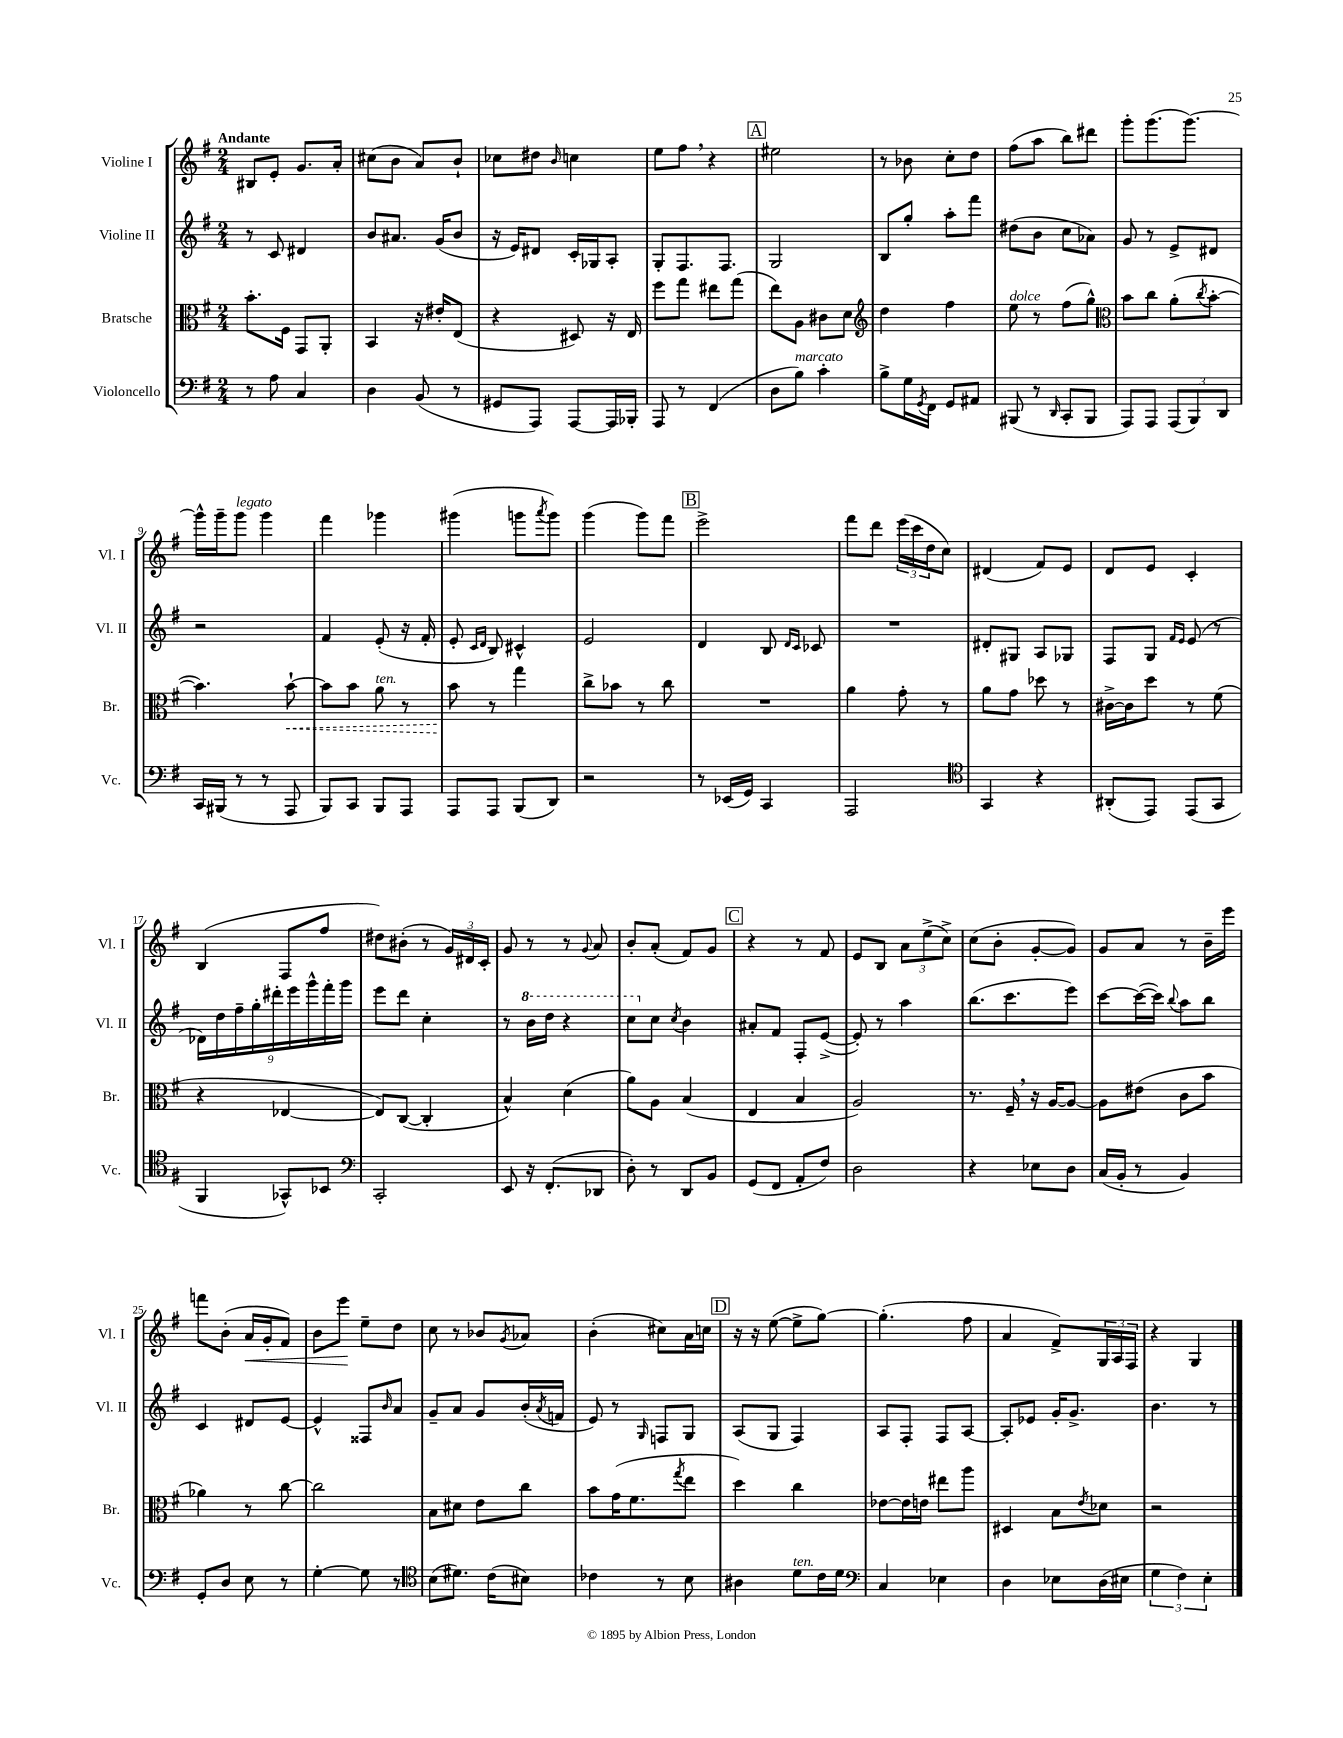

**kern	**kern	**kern	**kern
*staff4	*staff3	*staff2	*staff1
*clefF4	*clefC3	*clefG2	*clefG2
*k[f#]	*k[f#]	*k[f#]	*k[f#]
*M2/4	*M2/4	*M2/4	*M2/4
8r	8.b'\L	8r	8B#/L
8A\	.	8c/	8e'/J
.	16F#\Jk	.	.
4C/	8GG/L	4d#/	8.g/L
.	8AA'/J	.	.
.	.	.	16a'/Jk
=	=	=	=
4D\	4BB/	8b/L	(8cc#\L
.	.	8.a#/J	8b\J
(8BB/	16r	.	8a/L)
.	16e#'/LK	(16g/LK	.
8r	(8E/J	8b/J	8b`/J
=	=	=	=
8GG#/L	4r	16r	8cc-\L
.	.	16e/LK)	.
8AAA/J)	.	8d#/J	8dd#\J
.	.	.	16qqb/
[8AAA/L	8D#/)	16c'/LL	4cc\
.	.	16G-/J	.
16AAA/]L	16r	8A'/J	.
16BBB-'/JJ	16E/	.	.
=	=	=	=
8AAA/	8ff#\L	8G'/L	8ee\L
8r	8gg\J	8.F#/	8ff#\J
(4FF#/	8ee#\L	.	4r
.	.	8.F#/J	.
.	(8gg\J	.	.
=	=	=	=
8D\L	8ee\L)	2G/	2ee#\
8B\J)	8A\J	.	.
4c'\	8c#\L	.	.
.	8d\J	.	.
=	=	=	=
*	*clefG2	*	*
8B^\L	4dd\	8B/L	8r
16G\L	.	8gg'/J	8b-\
8qGG/	.	.	.
16FF#\JJ	.	.	.
8GG/L	4ff#\	8aa'\L	8cc'\L
8AA#/J	.	8fff#\J	8dd\J
=	=	=	=
(8BBB#/	8ee\	(8dd#\L	(8ff#\L
8r	8r	8b\J	8aa\J
16qqDD/	.	.	.
8CC'/L	(8ff#\L	8cc\L	8bb\L)
8BBB#/J	8gg^^\J)	8a-\J)	8ddd#\J
=	=	=	=
*	*clefC3	*	*
8AAA/L)	8b\L	8g/	8ggg'\L
8AAA/J	8cc\J	8r	(8.ggg\
(12AAA/L	(8a'\L	8e^/L	.
.	.	.	[8.ggg\J)
12BBB/)	.	.	.
.	8qcc/	.	.
.	[8b'\J	8d#/J	.
12DD/J	.	.	.
=	=	=	=
16CC/LL	4.b\])	2r	16ggg^^\]LL
(16BBB#/JJ	.	.	16ggg~\J
8r	.	.	8ggg\J
8r	.	.	4ggg\
8AAA/	[8b`\	.	.
=	=	=	=
8BBB/L)	8b\]L	4f#/	4fff#\
8CC/J	8b\J	.	.
8BBB/L	8a\	(8e'/	4ggg-\
8AAA/J	8r	16r	.
.	.	16f#'/	.
=	=	=	=
8AAA/L	8b\	8e'/	(4ggg#\
.	.	16qqc/LL	.
.	.	16qqd/JJ	.
8AAA/J	8r	8B/)	.
(8BBB/L	4gg\	4c#^^/	8ggg\L
.	.	.	8qaaa/
8DD/J)	.	.	8ggg\J)
=	=	=	=
2r	8cc^\L	2e/	(4ggg\
.	8b-\J	.	.
.	8r	.	8ggg\L)
.	8cc\	.	8fff#\J
=	=	=	=
8r	2r	4d/	2eee^\
(16EE-/LL	.	.	.
16GG/JJ)	.	.	.
4CC/	.	8B/	.
.	.	16qqd/LL	.
.	.	16qqc/JJ	.
.	.	8c-/	.
=	=	=	=
2AAA/	4a\	2r	8fff#\L
.	.	.	8ddd\J
.	8g'\	.	(24eee\LL
.	.	.	24ccc\
.	.	.	24dd\J
.	8r	.	8cc\J)
=	=	=	=
*clefC4	*	*	*
4GG/	8a\L	8d#'/L	(4d#/
.	8g\J	8G#/J	.
4r	8dd-\	8A/L	8f#/L)
.	8r	8G-/J	8e/J
=	=	=	=
(8AA#'/L	[16c#^\LL	8F#/L	8d/L
.	16c#\]J	.	.
8EE/J)	8dd\J	8G/J	8e/J
.	.	16qqf#/LL	.
.	.	16qqe/JJ	.
(8EE/L	8r	(8e/	4c'/
8GG/J	(8f#\	8r	.
=	=	=	=
4FF#/	4r	18d-\LL)	(4B/
.	.	18dd\	.
.	.	18ff#~\	.
.	.	18gg'\	.
.	.	18ddd#'\	.
8GG-^^/L)	[4E-/	.	8F#/L
.	.	18eee\	.
.	.	18ggg^^\	.
8BB-/J	.	.	8ff#/J
.	.	18fff#'\	.
.	.	18ggg\JJ	.
=	=	=	=
*clefF4	*	*	*
2CC'/	8E-/]L)	8eee\L	8dd#\L)
.	([8C/J	8ddd\J	(8b#'\J
.	4C'/]	4cc'\	8r
.	.	.	24g/LL)
.	.	.	24d#/
.	.	.	24c'/JJ
=	=	=	=
8EE/	4B^^/)	8r	8g/
16r	.	16bb\LL	8r
(8.FF#'/L	.	16ddd\JJ	.
.	(4d\	4r	8r
.	.	.	8qqg/
8DD-/J	.	.	8a/
=	=	=	=
8D'\)	8a\L)	8ccc\L	8b'/L
8r	8A\J	8cc\J	(8a'/J
.	.	8qcc/	.
8DD/L	(4B/	4b\	8f#/L)
8BB/J	.	.	8g/J
=	=	=	=
(8GG/L	4E/	8a#'/L	4r
8FF#/J	.	8f#/J	.
8AA'/L	4B/	8F#'/L	8r
8F#/J)	.	([8e^/J	8f#/
=	=	=	=
2D\	2A/)	8e'/])	8e/L
.	.	8r	8B/J
.	.	4aa\	12a\L
.	.	.	(12ee^\
.	.	.	12cc^\J)
=	=	=	=
4r	8.r	(8.bb\L	(8cc\L
.	.	.	8b'\J
.	16F#~/	8.ccc\	.
8E-\L	16r	.	[8g'/L
.	[16A/LK	.	.
8D\J	8A/_J	8eee\J)	8g/]J)
=	=	=	=
(16C/LL	8A\]L	[8ccc\L	8g/L
16BB'/JJ	.	.	.
8r	(8e#\J	(16ccc\_L	8a/J
.	.	16ccc\]JJ)	.
.	.	8qqbb/	.
4BB/)	8c\L	8aa\L	8r
.	8b\J	8bb\J	16b~\LL
.	.	.	16eee\JJ
=	=	=	=
8GG'/L	4a-\)	4c/	8fff\L
8D/J	.	.	(8b'\J
8E\	8r	8d#/L	16a/LL
.	.	.	16g'/J
8r	[8cc\	[8e/J	8f#/J)
=	=	=	=
[4G'\	2cc\]	4e^^/]	8b\L
.	.	.	8eee\J
8G\]	.	8F##/L	8ee~\L
.	.	16qqb/	.
8r	.	8a/J	8dd\J
=	=	=	=
*clefC4	*	*	*
(8B\L	8B\L	8g~/L	8cc\
8.d#\J)	8d#\J	8a/J	8r
.	8e\L	8g/L	8b-/L
(16c\LK	.	.	.
.	.	.	8qg/
8B#\J)	8cc\J	(16b'/L	8a-/J
.	.	8qa/	.
.	.	16f/JJ	.
=	=	=	=
4c-\	8b\L	8e/)	(4b'\
.	(16g\K	8r	.
.	8.f#\	.	.
.	.	16qqG/	.
8r	.	8F/L	8cc#\L)
.	8qgg/	.	.
8B\	8ee\J	8G/J	16a\L
.	.	.	16cc\JJ
=	=	=	=
4A#\	4dd\)	(8A/L	16r
.	.	.	16r
.	.	8G/J	([8ee\
8d\L	4cc\	4F#/)	8ee^\]L
16c\L	.	.	[8gg\J)
16d\JJ	.	.	.
=	=	=	=
*clefF4	*	*	*
4C/	[8e-\L	8A/L	(4.gg'\]
.	16e-\]L	8F#'/J	.
.	16e\JJ	.	.
4E-\	8ee#\L	8F#/L	.
.	8aa\J	[8A/J	8ff#\
=	=	=	=
4D\	4D#/	8A'/]L	4a/
.	.	8e-/J	.
8E-\L	8B\L	16g'/LK	8f#^/L)
.	.	8.g^/J	.
.	8qe/	.	.
(16D\L	8d-\J	.	24G/L
.	.	.	24A/
16E#\JJ	.	.	.
.	.	.	24F#/JJ
=	=	=	=
6G\	2r	4.b\	4r
6F#\)	.	.	.
.	.	.	4G/
6E'\	.	.	.
.	.	8r	.
==	==	==	==
*-	*-	*-	*-
